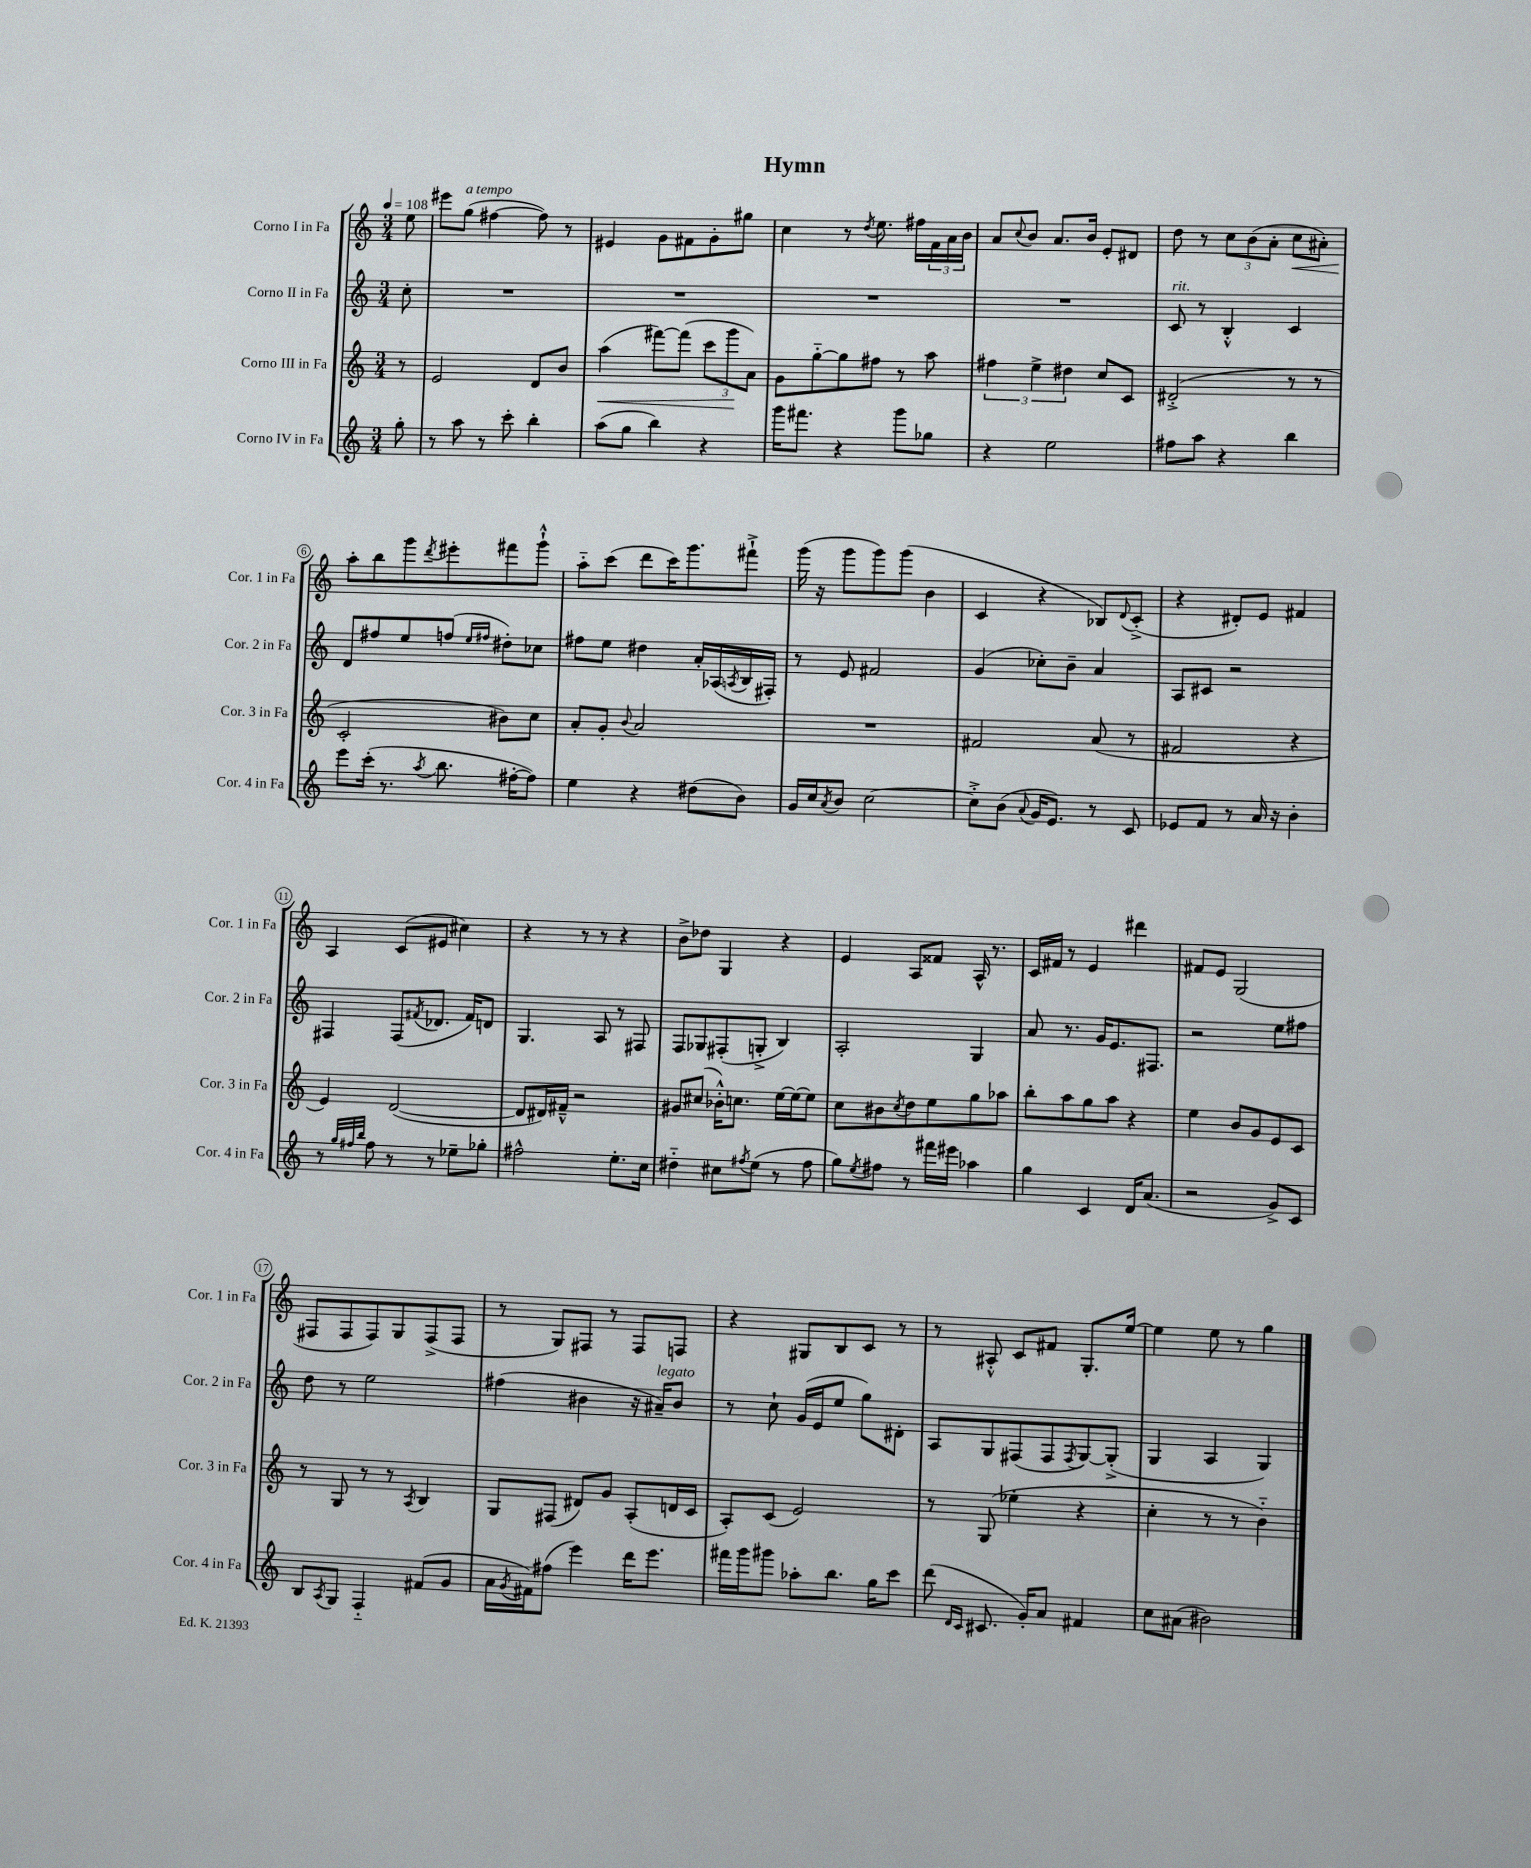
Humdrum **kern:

**kern	**kern	**kern	**kern
*staff4	*staff3	*staff2	*staff1
*clefG2	*clefG2	*clefG2	*clefG2
*k[]	*k[]	*k[]	*k[]
*M3/4	*M3/4	*M3/4	*M3/4
*MM108	*MM108	*MM108	*MM108
8gg'\	8r	8cc'\	8ee\
=	=	=	=
8r	2e/	2.r	8eee#\L
8aa\	.	.	(8gg\J
8r	.	.	[4ff#\
8ccc'\	.	.	.
4bb'\	8d/L	.	8ff#\])
.	8b/J	.	8r
=	=	=	=
(8aa\L	(4aa\	2.r	4e#/
8gg\J	.	.	.
4bb\)	[8fff#\L)	.	8g\L
.	(8fff#\]J	.	8f#\
4r	12ccc\L	.	8g'\
.	12ggg\	.	.
.	.	.	8gg#\J
.	12a\J)	.	.
=	=	=	=
16ggg\LK	8g\L	2.r	4cc\
8.fff#\J	.	.	.
.	[8gg'~\	.	.
4r	8gg\]	.	8r
.	.	.	8qdd/
.	8ff#\J	.	8.ee\
8ggg\L	8r	.	.
.	.	.	16ff#\LL
8gg-\J	8aa\	.	24f\
.	.	.	24a\
.	.	.	24b\JJ
=	=	=	=
4r	6ff#\	2.r	8a/L
.	.	.	8qqcc/
.	.	.	8b/J
.	6ee^\	.	.
2ee\	.	.	8.a/L
.	6dd#\	.	.
.	.	.	16b/Jk
.	8cc/L	.	8e'/L
.	8c/J	.	8d#/J
=	=	=	=
8ff#\L	(2d#'^/	8c/	8dd\
8aa\J	.	8r	8r
4r	.	4B'^^/	12cc\L
.	.	.	(12b\
.	.	.	12a'\J
4bb\	8r	4c/	8cc\L
.	8r	.	8a#'\J)
=	=	=	=
8eee\L	2c'/	8d/L	8aa'\L
(16ccc'\Jk	.	8ff#/	8bb\
8.r	.	.	.
.	.	8ee/	8ggg\
8qaa/	.	.	8qddd/
8.bb\	.	(8ff/J	8eee#'\
.	.	16qqee/LL	.
.	.	16qqff#/JJ	.
.	8b#\L)	8dd#'\L)	8fff#\
[16ff#'\LK	.	.	.
8ff#\]J)	8cc\J	8cc-\J	8ggg`^^\J
=	=	=	=
4ee\	8a'/L	8ff#\L	8aa'~\L
.	8g'/J	8ee\J	(8ccc\J
.	8qqb/	.	.
4r	2a/	4dd#\	8ddd\L
.	.	.	16ccc\K)
.	.	.	8.ggg\
(8dd#\L	.	16a'/LL	.
.	.	(16A-/	.
.	.	8qA/	.
8b\J)	.	16B/	8fff#`^\J
.	.	16F#'/JJ)	.
=	=	=	=
16g/LL	2.r	8r	(16ggg\
16cc/J	.	.	16r
8qa/	.	.	.
8b/J	.	8e/	8ggg\L
[2cc\	.	2f#/	8ggg\)
.	.	.	(8ggg\J
.	.	.	4b\
=	=	=	=
8cc'^\]L	2f#/	(4g/	4c/
(8b\J	.	.	.
8qqa/	.	.	.
16g/LK	.	8cc-'\L)	4r
8.e/J)	.	.	.
.	.	8b~\J	.
8r	(8a/	4a/	8B-/L)
.	.	.	8qqd/
8c/	8r	.	(8c'^/J
=	=	=	=
8e-/L	2f#/	8A/L	4r
8f/J	.	8c#/J	.
8r	.	2r	8d#'/L)
16a/	.	.	8e/J
16r	.	.	.
4b'\	4r	.	4f#/
=	=	=	=
8r	4e/)	4F#/	4A/
32qqgg/LLL	.	.	.
32qqff#/	.	.	.
32qqbb/JJJ	.	.	.
8ff#\	.	.	.
8r	([2d/	(8F#/L	(8c/L
.	.	8qf#/	.
8r	.	8.d-/J	8e#/J
8ee-~\L	.	.	4cc#\)
.	.	16f#/LK)	.
8gg-'\J	.	8d/J	.
=	=	=	=
2ff#^^\	8d/]L	4.G/	4r
.	16d#/L)	.	.
.	16f#~^^/JJ	.	.
.	2r	.	8r
.	.	8A/	8r
8.ee'\L	.	8r	4r
.	.	8F#/	.
16cc\Jk	.	.	.
=	=	=	=
4dd#'~\	8g#/L	8F/L	8b^\L
.	(8cc#/J	8G-/	8dd-\J
8cc#\L	16b-'^^\LK)	(8F#'/	4G/
.	8.cc\J	.	.
8qff#/	.	.	.
(8ee\J	.	8G'^/J	.
8r	[16ee\LL	4B/)	4r
.	16ee\_J	.	.
8ff#\	8ee\]J	.	.
=	=	=	=
8gg\L)	8cc\L	2A'/	4e/
8qee/	.	.	.
8ff#\J	8b#\	.	.
.	8qcc/	.	.
8r	8dd\	.	8A/L
16fff#\LL	8ee\	.	8f##/J
16eee#\JJ	.	.	.
4aa-\	8gg\	4G/	16A^^/
.	.	.	8.r
.	8aa-\J	.	.
=	=	=	=
4gg\	8bb'\L	8a/	16c/LL
.	.	.	16f#/JJ
.	8aa\	8.r	8r
4c/	8gg\	.	4e/
.	.	16g/LK	.
.	8aa\J	8.e/	.
16d/LK	4r	.	4ddd#\
(8.a/J	.	8.F#/J	.
=	=	=	=
2r	4ee\	2r	8f#/L
.	.	.	8e/J
.	8b/L	.	(2G/
.	8g/	.	.
8g^/L)	8e/	8ee\L	.
8c/J	8c/J	8ff#\J	.
=	=	=	=
8B/L	8r	8dd\	8F#/L
8qA/	.	.	.
8G/J	8G/	8r	8F#/
4F'~/	8r	2ee\	8F#/)
.	8r	.	8G/
.	8qA/	.	.
(8f#/L	4B/	.	(8F#^/
8g/J	.	.	8F#/J
=	=	=	=
16a\LL	8G/L	(4ff#\	8r
8qg/	.	.	.
16f#\J)	.	.	.
(8ff#\J	(8F#/J	.	8G/L)
4eee\)	8d#/L)	4b#\	8F#/J
.	8g/J	.	8r
16ddd\LK	(8A'/L	16r	8F#/L
8.eee\J	.	16a#~/LK)	.
.	16d/L	8b#/J	8F/J
.	16c/JJ	.	.
=	=	=	=
16fff#\LL	8A'/L)	8r	4r
16ggg\J	.	.	.
8ggg#\J	(8c/J	8cc`\	.
8aa-'\L	2e/)	(16g/LL	8G#/L
.	.	16e/J	.
8.bb\J	.	8ee/J	8B/
.	.	8gg\L)	8c/J
16gg\LK	.	.	.
8ccc\J	.	8d#'\J	8r
=	=	=	=
(8ddd\	8r	8A/L	8r
16qqd/LL	.	.	.
16qqc/JJ	.	.	.
8.c#/	(8G/	8G/	8A#'^^/
.	4ee-'\	(8F#/	8c/L
16g'/LK)	.	.	.
8a/J	.	8F#/	8f#/J
.	.	8qF#/	.
4f#/	4r	[8G/)	8.G'/L
.	.	(8G'^/]J	.
.	.	.	[16ee/Jk
=	=	=	=
8cc\L	4cc'\	4G/	4ee\]
(8a#\J	.	.	.
2b#\)	8r	4A/	8ee\
.	8r	.	8r
.	4b'~\)	4G/)	4gg\
==	==	==	==
*-	*-	*-	*-
